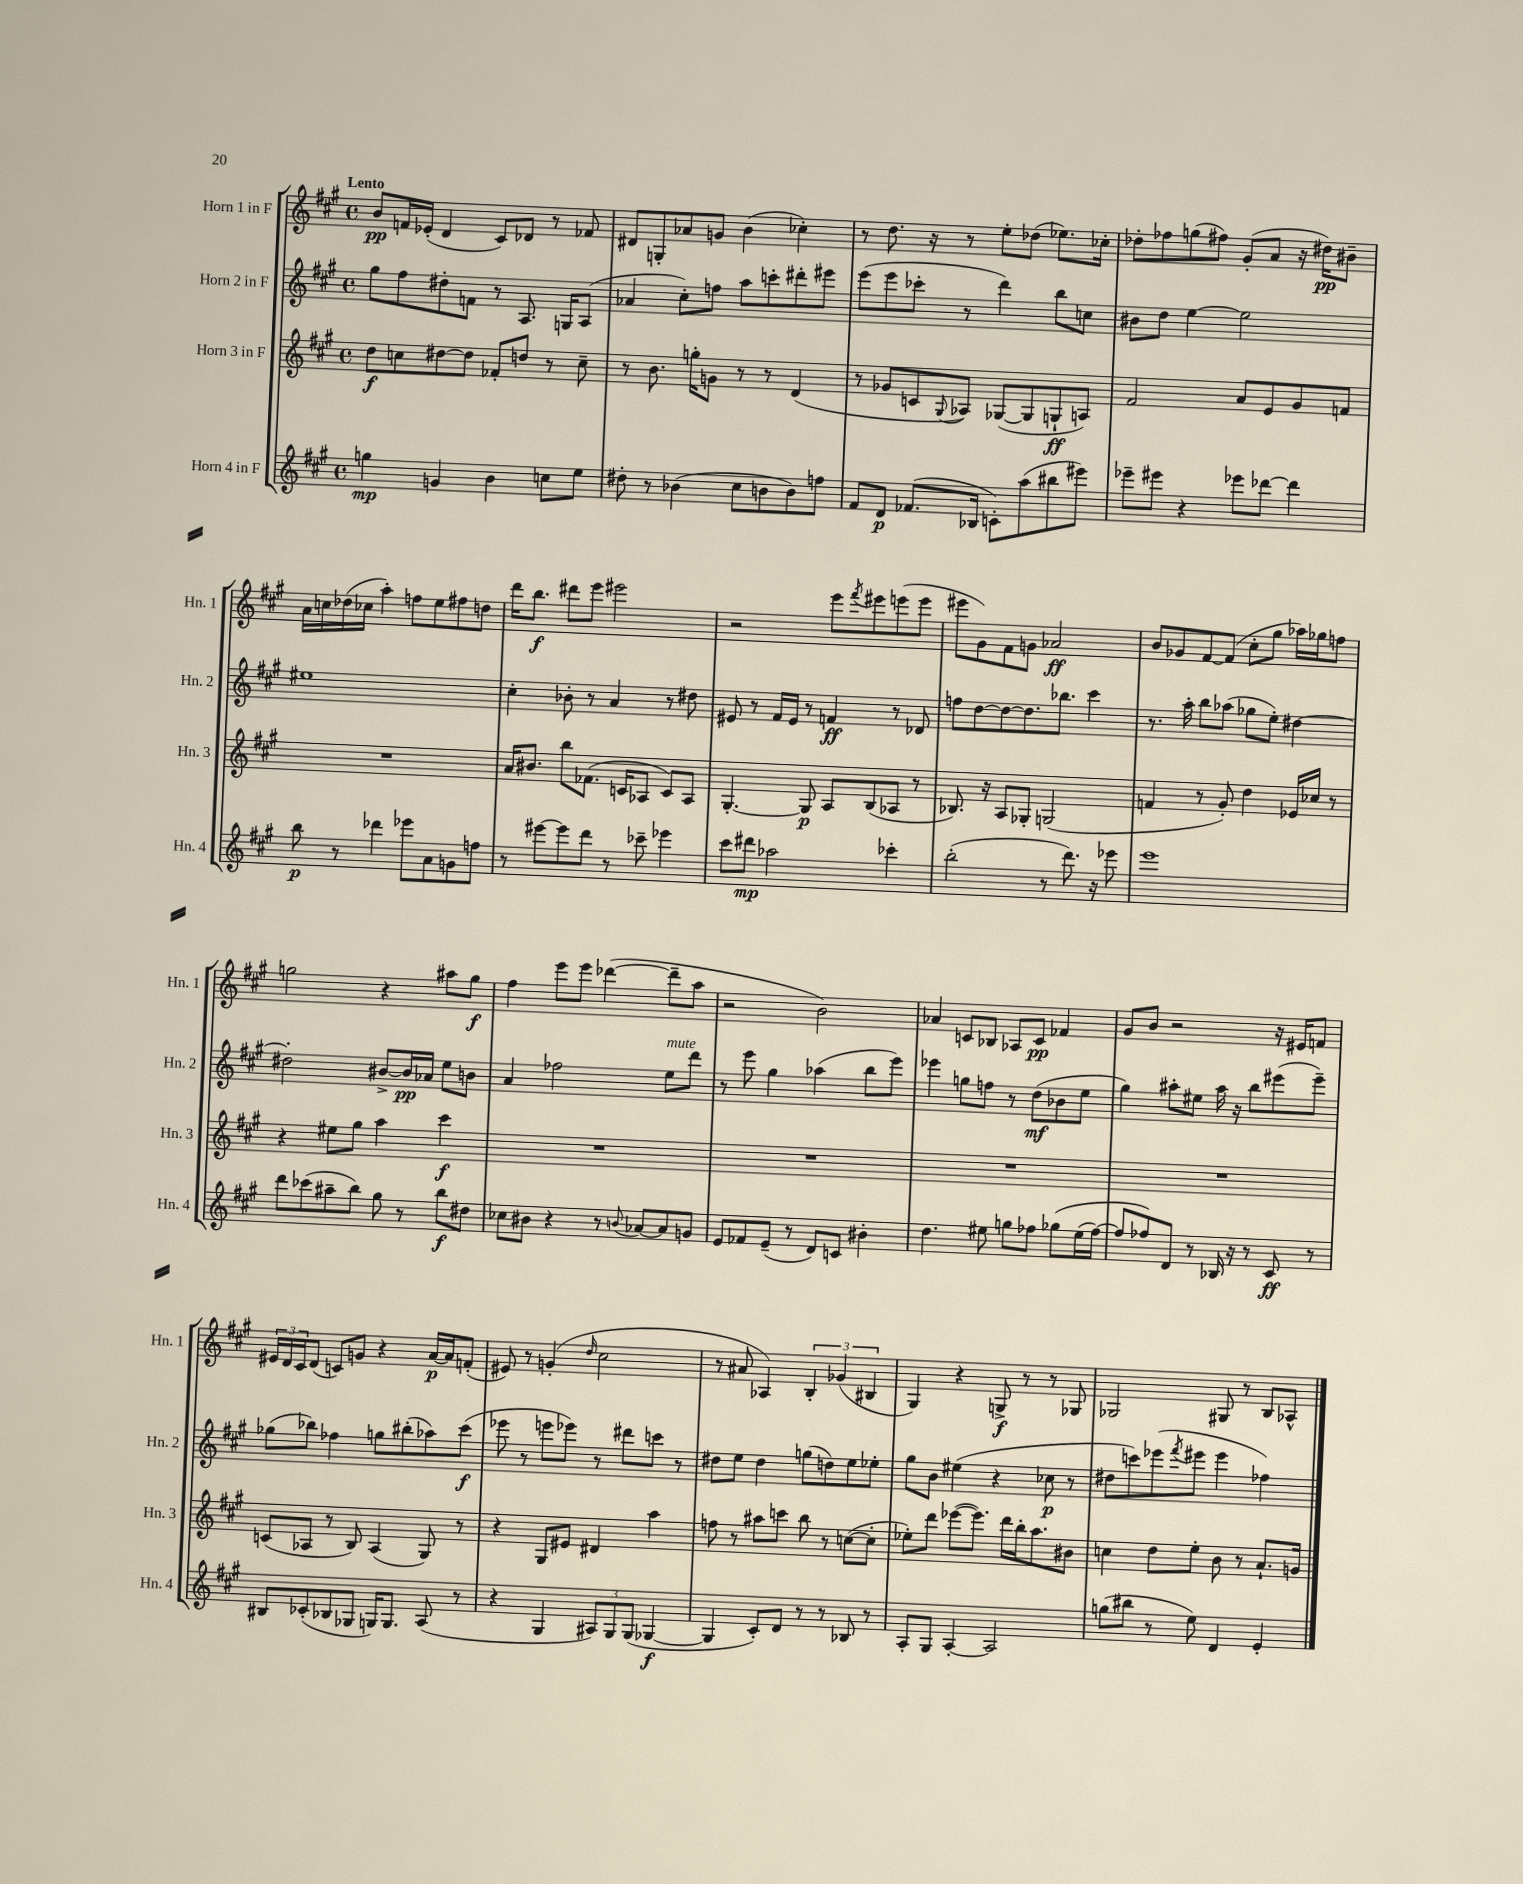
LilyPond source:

<<
\new StaffGroup <<
\new Staff = "s0" \with { instrumentName = "Horn 1 in F" shortInstrumentName = "Hn. 1" } {
    \clef treble \key a \major \defaultTimeSignature \time 4/4 \tempo "Lento"
    b'8\pp f'16 ees'16-.( d'4 cis'8) des'8 r8 fes'8 |
    dis'8 g8-. aes'8 g'8 b'4( ces''4-.) |
    r8 d''8. r16 r8 e''8-. des''8( ees''8.) ces''16-. |
    des''8-. fes''8 g''8( fis''8) gis'8-.( a'8 r16 dis''16\pp) bis'8-- |
    a'16 c''16 des''16( ces''16 a''4-.) f''8 e''8 fis''8 d''8 |
    d'''16 b''8.\f dis'''8 e'''8 eis'''2 |
    r2 e'''8 \acciaccatura { fis'''8 } eis'''8 e'''8( e'''8 |
    eis'''8 gis'8) fis'8 g'8 aes'2\ff |
    b'8 ges'8 fis'8~ fis'8( cis''8-. gis''8 aes''16) ges''16 f''8 |
    g''2 r4 ais''8 g''8\f |
    fis''4 e'''8 e'''8 des'''4~( des'''8-- a''8 |
    r2 b'2) |
    aes'4 c'8 bes8 aes8 c'8\pp fes'4 |
    gis'8 b'8 r2 r16 eis'16 f'8 |
    \tuplet 3/2 { eis'16 d'16 cis'16 } d'8( c'8) g'8 r4 a'16~\p a'16 f'8-.( |
    eis'8) r8 g'4-.( \grace { d''16 } cis''2 |
    r8 ais'8 aes4) \tuplet 3/2 { b4-. ges'4( bis4 } |
    gis4) r4 g8->\f r8 r8 ges8 |
    ges2 gis8 r8 b8 aes8-^ \bar "|." |
}
\new Staff = "s1" \with { instrumentName = "Horn 2 in F" shortInstrumentName = "Hn. 2" } {
    \clef treble \key a \major \defaultTimeSignature \time 4/4
    gis''8 fis''8 dis''8-. f'8 r8 a8. g16 a8( |
    aes'4 cis''8-.) f''8 a''8 c'''8-. dis'''8-. eis'''8 |
    e'''8( e'''8 ces'''8-. r8 d'''4) b''8 c''8 |
    bis'8 d''8 e''4~ e''2 |
    eis''1 |
    cis''4-. bes'8-. r8 a'4 r8 dis''8 |
    eis'8 r8 fis'16 eis'16 r8 f'4\ff r8 des'8 |
    f''8 d''8~ d''8~ d''8. bes''8. cis'''4 |
    r8. a''16-. b''8 aes''8( ges''8 e''8-.) dis''4~ |
    dis''2-. bis'8~-> bis'16\pp aes'16 e''8 b'8 |
    a'4 fes''2 e''8^\markup { \italic "mute" } d'''8 |
    r8 e'''8 gis''4 aes''4( b''8 e'''8) |
    ees'''4 g''8 f''8 r8 d''8\mf( bes'8 e''8 |
    gis''4) ais''8-. eis''8 ais''16 r16 b''8 eis'''8( eis'''8--) |
    ges''8( bes''8) fes''4 g''8 bis''8-.( aes''8) cis'''8\f( |
    ees'''8 r8 e'''8 ees'''8) r8 dis'''8 c'''8 r8 |
    dis''8 e''8 dis''4 g''8( d''8) e''8 ees''8-. |
    gis''8 b'8 eis''4( r4 ces''8\p r8 |
    dis''8 c'''8) ees'''8( \acciaccatura { fis'''8 } eis'''8 eis'''4 fes''4) \bar "|." |
}
\new Staff = "s2" \with { instrumentName = "Horn 3 in F" shortInstrumentName = "Hn. 3" } {
    \clef treble \key a \major \defaultTimeSignature \time 4/4
    d''8\f c''8 dis''8~ dis''8 fes'8-. d''8 r8 c''8-- |
    r8 b'8. g''16-. g'8 r8 r8 d'4( |
    r8 ges'8 c'8 \appoggiatura { gis8 } aes8) ges8~( ges8 g8-!\ff a8) |
    fis'2 a'8 e'8 gis'8 f'8 |
    R1 |
    a'16 bis'8. b''8 fes'8.( c'16 aes8 c'8) aes8 |
    gis4.~-. gis8\p a8 b8( aes8 r8 |
    bes8.) r16 a8 ges8-. g2( |
    f'4 r8 gis'8-.) d''4 ees'16 ces''16 r8 |
    r4 eis''8 gis''8 a''4 cis'''4\f |
    R1 |
    R1 |
    R1 |
    R1 |
    c'8( aes8 r8 b8) aes4( gis8) r8 |
    r4 gis8 eis'8 dis'4 a''4 |
    f''8 r8 ais''8 c'''8 b''8 r8 c''8~( c''8-. |
    ees''8-.) d'''8 ees'''8~( ees'''8.) d'''16 b''16-. a''8. bis'8 |
    c''4 d''8 e''8-. b'8 r8 a'8.-! g'16 \bar "|." |
}
\new Staff = "s3" \with { instrumentName = "Horn 4 in F" shortInstrumentName = "Hn. 4" } {
    \clef treble \key a \major \defaultTimeSignature \time 4/4
    g''4\mp g'4 b'4 c''8 e''8 |
    dis''8-. r8 bes'4( cis''8 b'8 b'8) f''8 |
    fis'8 d'8\p fes'8.( bes16 c'8-.) a''8( bis''8 eis'''8) |
    ees'''8-- eis'''8 r4 ees'''8 des'''8~ des'''4 |
    b''8\p r8 des'''4 ees'''8 a'8 g'8 f''8 |
    r8 eis'''8~ eis'''8 d'''8 r8 ces'''8-- ees'''4 |
    cis'''8 dis'''8\mp aes''2 ces'''4-. |
    b''2-.( r8 d'''8.) r16 ees'''8 |
    e'''1 |
    d'''8 ces'''8( ais''8-- b''8) gis''8 r8 b''8\f dis''8 |
    ces''8 bis'8 r4 r8 \appoggiatura { b'8 } aes'8~ aes'8 g'8 |
    e'8 fes'8 e'8--( r8 d'8) c'8 bis'4-. |
    d''4. eis''8 g''8 fes''8 ges''8\( eis''16( fes''16~) |
    fes''8 fes''8\) d'8 r8 bes16 r16 r8 cis'8\ff r8 |
    bis8 ces'8-.( bes8 ges8 g16) g8. a8( r8 |
    r4 gis4 \tuplet 3/2 { ais8) gis8 gis8( } ges4~\f |
    ges4 cis'8-.) d'8 r8 r8 bes8 r8 |
    a8-. gis8 a4~-. a2 |
    g''8( bis''8 r8 e''8) d'4 e'4-. \bar "|." |
}
>>
>>
\layout { \context { \Score \remove "Bar_number_engraver" } }
